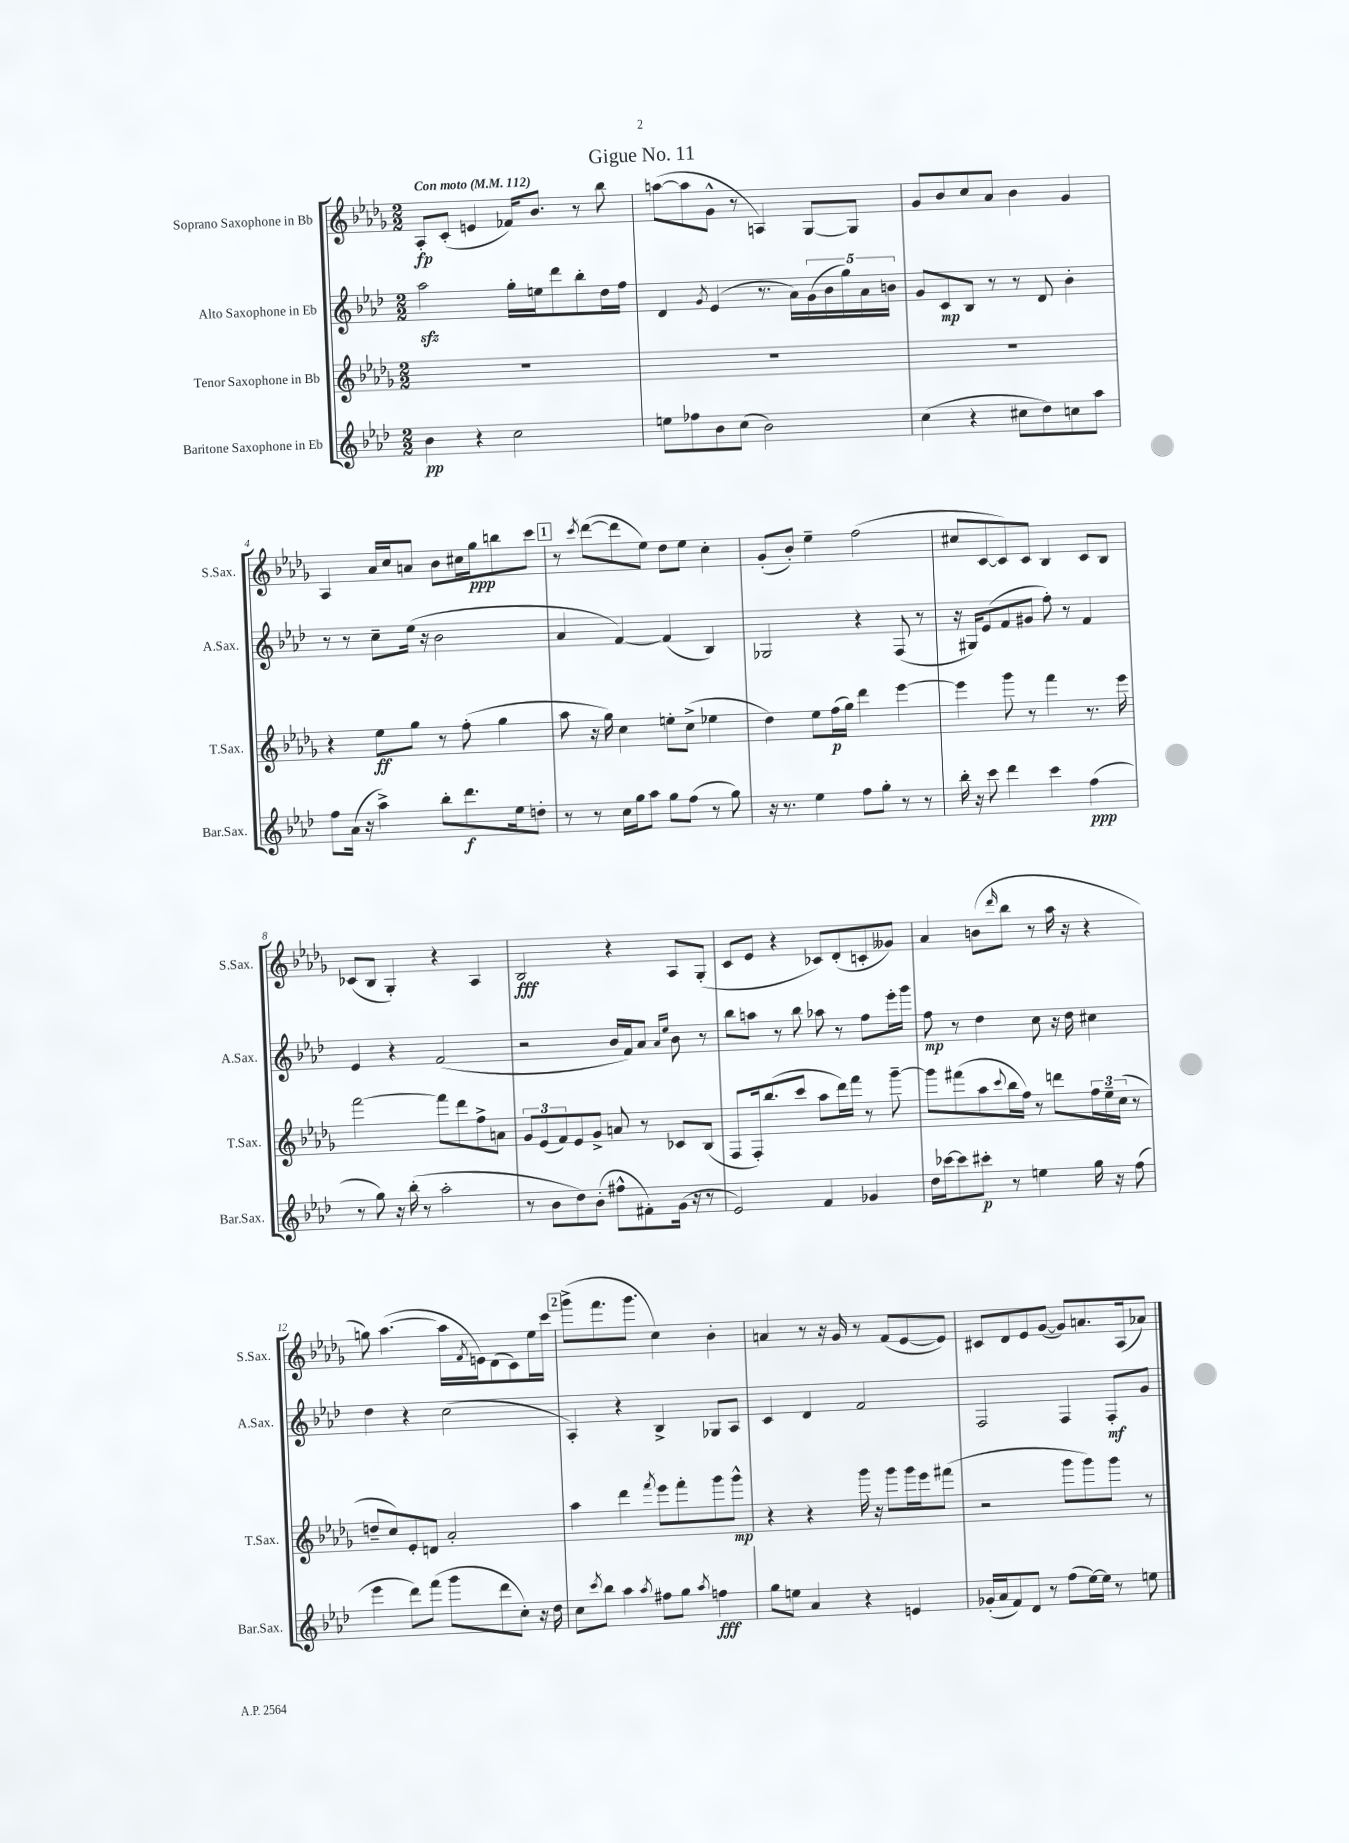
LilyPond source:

\header { title = "Gigue No. 11" }
<<
\new StaffGroup <<
\new Staff = "s0" \with { instrumentName = "Soprano Saxophone in Bb" shortInstrumentName = "S.Sax." } {
    \clef treble \key des \major \numericTimeSignature \time 2/2 \tempo "Con moto" 4 = 112
    aes8-.\fp c'8-.( e'4 fes'16) bes'8. r8 bes''8 |
    a''8~( a''8 ges'8-^ r8 a4) ges8~ ges8 |
    ges'8 bes'8 c''8 aes'8 bes'4 ges'4 |
    aes4 aes'16 c''16 a'8 bes'8 cis''16 ges''16\ppp b''8 c'''8 |
    \mark \markup { \box "1" } r8 \acciaccatura { c'''8 } des'''8~( des'''8 ees''8) des''8 ees''8 c''4-. |
    ges'8-.( bes'8-.) ees''4-- f''2( |
    cis''8 c'8~ c'8) c'8 bes4 c'8 bes8 |
    ces'8( bes8 ges4-.) r4 aes4 |
    bes2\fff r4 aes8 ges8-.( |
    c'8 ees'8 r4 ces'8) des'8-.( c'8-. geses'8) |
    aes'4 b'8( \grace { des'''16 } bes''8 r8 aes''16 r16 r4 |
    g''8) aes''4.~( aes''16 \acciaccatura { f'8 } e'16) des'8( c'8) ees''16 c'''16 |
    \mark \markup { \box "2" } ges'''8->( f'''8. ges'''8. c''4) bes'4-. |
    a'4 r8 r16 ges'16 r8 f'8( ees'8~ ees'8) |
    cis'8 des'8 ees'8 ges'8~( ges'8) a'8. aes16( aes'8) \bar "|." |
}
\new Staff = "s1" \with { instrumentName = "Alto Saxophone in Eb" shortInstrumentName = "A.Sax." } {
    \clef treble \key aes \major \numericTimeSignature \time 2/2
    aes''2\sfz g''16-. e''16 des'''8 bes''8-. des''16 f''16 |
    des'4 \acciaccatura { g'8 } ees'4( r8. aes'16) \tuplet 5/4 { g'16( bes'16 g''16) aes'16 b'16 } |
    g'8 c'8\mp bes8 r8 r8 des'8 bes'4-. |
    r8 r8 c''8-- ees''16( r16 bes'2 |
    \mark \markup { \box "1" } aes'4 f'4~) f'4( bes4) |
    ges2 r4 f8( r8 |
    r16 gis16) ees'8( f'8 gis'8 f''8-.) r8 f'4 |
    ees'4 r4 f'2( |
    r2 bes'16 f'16) aes'8 \grace { aes'16 ees''16 } bes'8 r8 |
    bes''8 a''8 r8 bes''8 aes''8 r8 f''8 ees'''16-. g'''16 |
    f''8\mp r8 des''4 c''8 r16 des''16 cis''4 |
    des''4 r4 c''2( |
    \mark \markup { \box "2" } aes4-.) r4 bes4-> ges8 aes8 |
    c'4 des'4 f'2 |
    f2 f4 f8-.\mf g'8 \bar "|." |
}
\new Staff = "s2" \with { instrumentName = "Tenor Saxophone in Bb" shortInstrumentName = "T.Sax." } {
    \clef treble \key des \major \numericTimeSignature \time 2/2
    R1 |
    R1 |
    R1 |
    r4 ees''8\ff ges''8 r8 f''8-.( ges''4 |
    \mark \markup { \box "1" } aes''8 r16 ges''16) c''4 e''8-. c''8->( ees''4 |
    des''4) ees''8 f''16\p( ges''16) des'''4 ees'''4~ |
    ees'''4 ges'''8 r8 f'''4 r8. ees'''16 |
    f'''2~ f'''8 des'''8 f''8-> a'8 |
    \tuplet 3/2 { ges'8 ees'8( f'8) } ees'8 ges'8-> a'8 r8 ces'8 bes8( |
    f8 f16-.) bes''8.( c'''8 aes''8 des'''16) f'''16 r8 ges'''8~-- |
    ges'''8 fis'''8( aes''8 \appoggiatura { c'''8 } bes''16 f''16) r8 d'''8 \tuplet 3/2 { f''16 ees''16-- c''16( } r8 |
    d''8-- c''8) ees'8-. d'8 aes'2-. |
    \mark \markup { \box "2" } aes''4 des'''4 \acciaccatura { f'''8 } ees'''8 f'''8-. ges'''8 ges'''8-^\mp |
    r4 r4 ges'''16 r16 ges'''8 ges'''16 ees'''16 fis'''8( |
    r2 ges'''8 ges'''8) ges'''8 r8 \bar "|." |
}
\new Staff = "s3" \with { instrumentName = "Baritone Saxophone in Eb" shortInstrumentName = "Bar.Sax." } {
    \clef treble \key aes \major \numericTimeSignature \time 2/2
    bes'4\pp r4 c''2 |
    e''8 fes''8 bes'8 c''8( bes'2) |
    c''4( r4 cis''8 des''8) c''8 aes''8 |
    f''8 aes'16( r16 aes''4->) bes''8-. des'''8.\f ees''16 d''8-. |
    \mark \markup { \box "1" } r8 r8 c''16 g''16 aes''8 g''8 f''8( r8 g''8) |
    r16 r8. ees''4 f''8 g''8-. r8 r8 |
    bes''16-. r16 c'''8 des'''4 c'''4 f''4\ppp( |
    r8 g''8) r16 bes''16-.( r8 aes''2-. |
    r8 bes'8 des''8) bes'8-.( fis''8-^ fis'8-.) g'16( r16 r8 |
    ees'2) f'4 ges'4 |
    des''16 ces'''16~ ces'''8 cis'''8-.\p r8 e''4 g''16 r16 f''8( |
    ees'''4 des'''8) f'''8( g'''8 des'''8 c''8-.) r16 des''16 |
    \mark \markup { \box "2" } c''8 \acciaccatura { c'''8 } bes''8 aes''4 \acciaccatura { aes''8 } fis''8 g''8 \acciaccatura { aes''8 } f''4\fff |
    g''8 e''8 aes'4 r4 e'4 |
    ges'16-.( aes'16 f'8) des'8 r8 f''8( ees''16~) ees''16 r8 e''8 \bar "|." |
}
>>
>>
